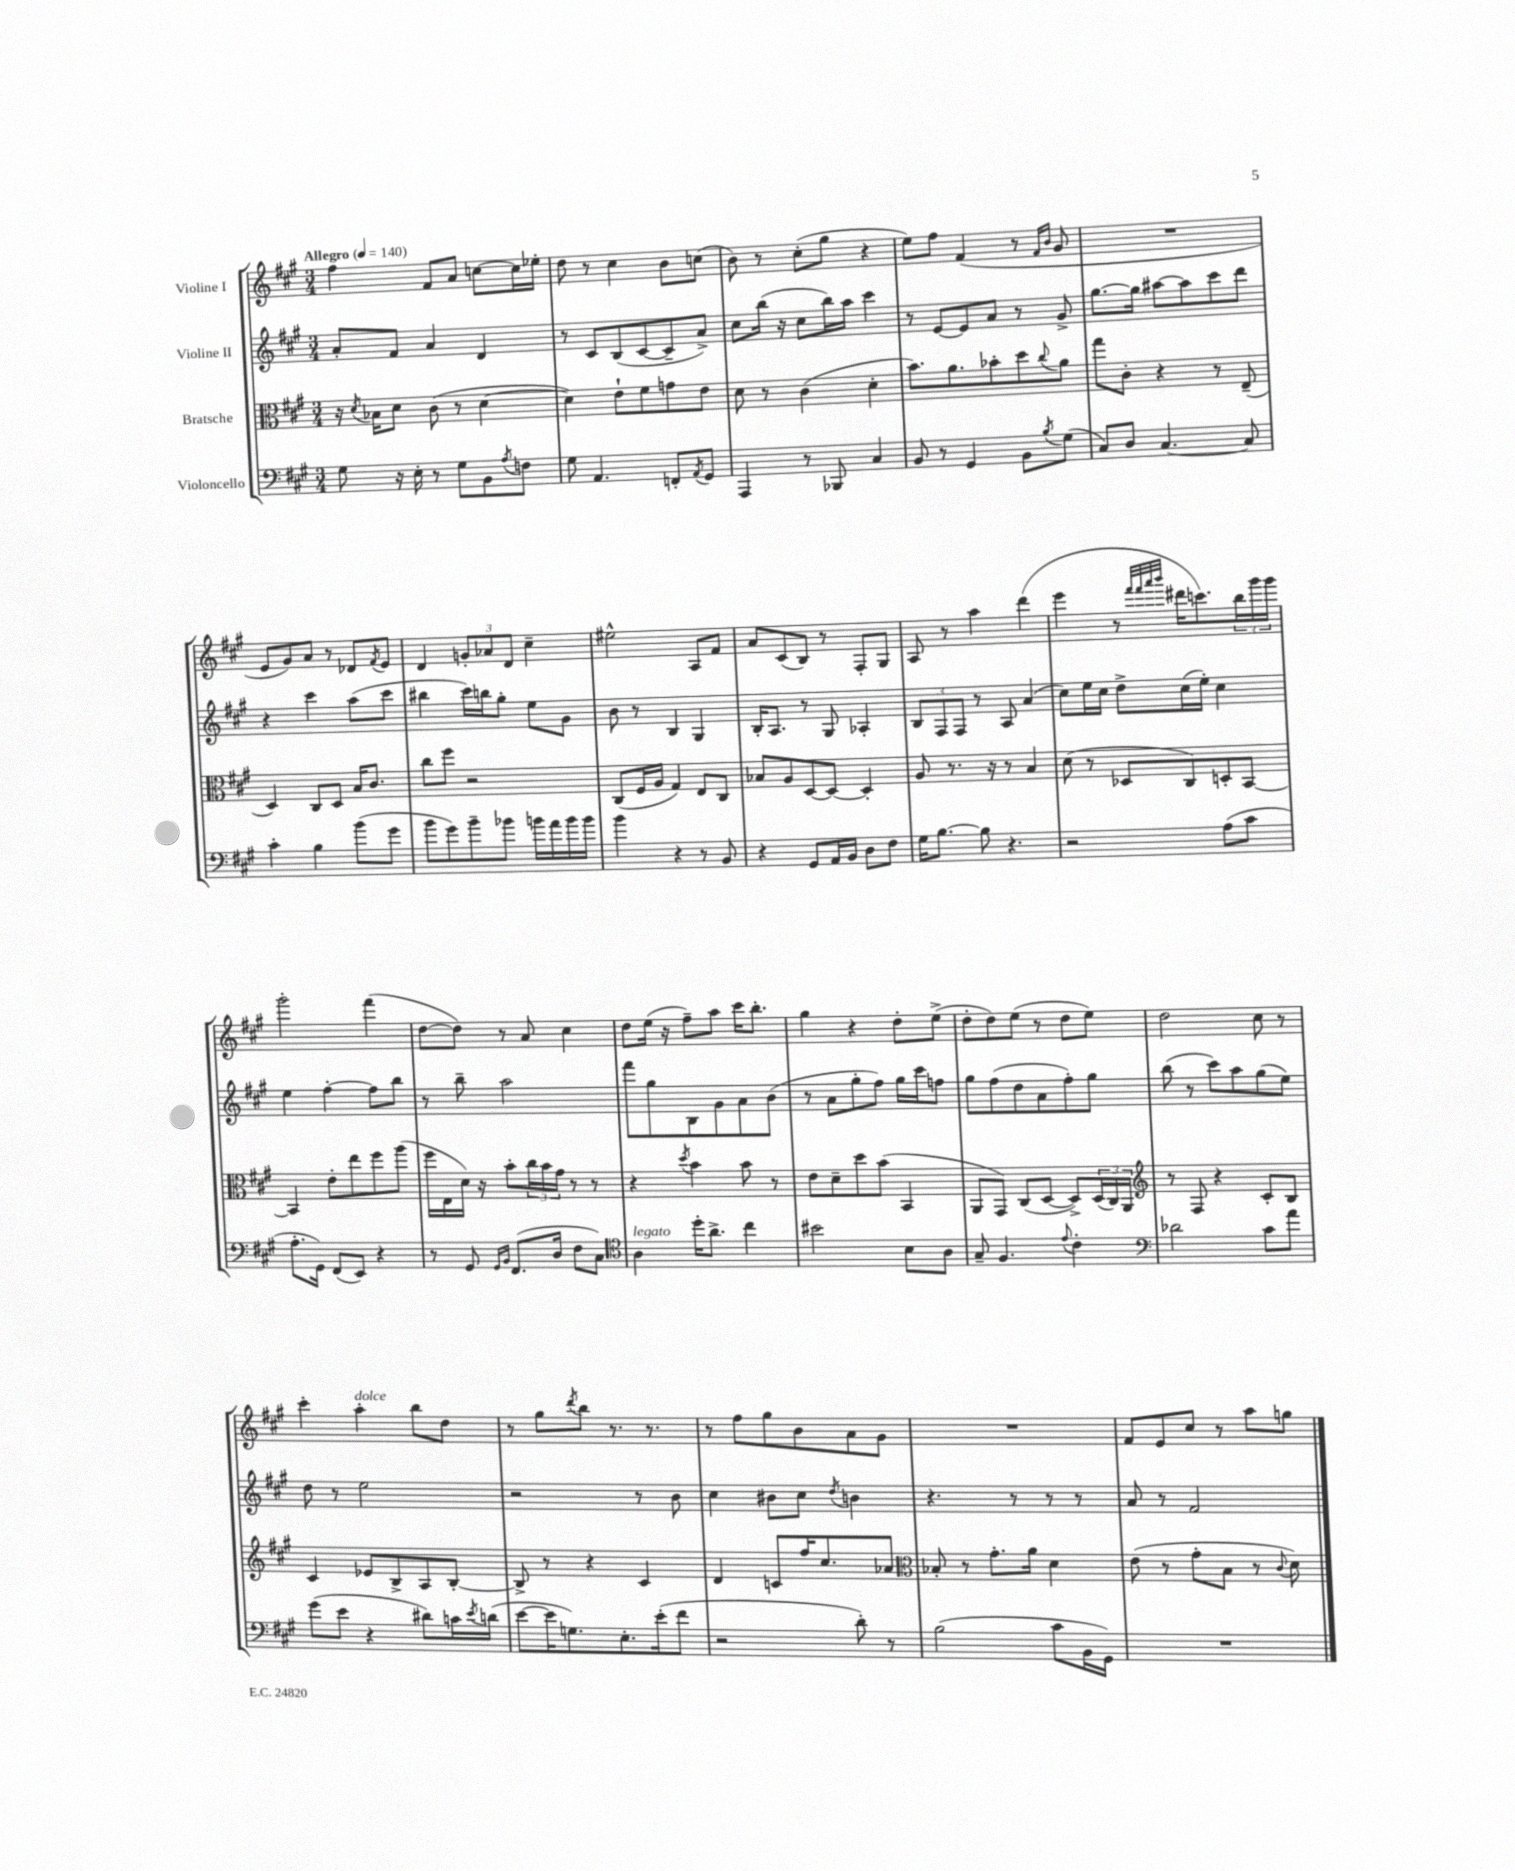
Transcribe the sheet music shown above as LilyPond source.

<<
\new StaffGroup <<
\new Staff = "s0" \with { instrumentName = "Violine I" } {
    \clef treble \key a \major \numericTimeSignature \time 3/4 \tempo "Allegro" 4 = 140
    fis''4 fis'8 a'8 c''8~ c''16 ees''16-. |
    d''8 r8 cis''4 b'8 c''8( |
    b'8) r8 cis''8-.( gis''8 r4 |
    e''8) fis''8 fis'4( r8 \grace { fis'16 b'16 } gis'8 |
    R2. |
    e'8 gis'8) a'8 r8 des'8 \acciaccatura { fis'8 } e'8 |
    d'4 \tuplet 3/2 { g'8-. aes'8 d'8 } cis''4-- |
    eis''2-^ a8 fis'8 |
    a'8 cis'8( b8) r8 fis8-. gis8 |
    a8 r8 a''4 d'''4( |
    e'''4 r8 \grace { fis'''32 fis'''32 a'''32 b'''32 } dis'''16 c'''8.) \tuplet 3/2 { b''16 gis'''16 gis'''16 } |
    gis'''2-. fis'''4( |
    d''8~ d''8) r8 a'8 cis''4 |
    d''8 e''16( r16 fis''8--) a''8 cis'''16 b''8.-. |
    gis''4 r4 d''8-. e''8->( |
    d''8-. d''8) e''8( r8 d''8 e''8) |
    d''2 cis''8 r8 |
    cis'''4-. a''4-.^\markup { \italic "dolce" } b''8 d''8 |
    r8 gis''8 \acciaccatura { d'''8 } b''8 r8. r8. |
    r8 fis''8 gis''8 b'8 a'8 gis'8 |
    R2. |
    fis'8 e'8 cis''8 r8 a''8 g''8 \bar "|." |
}
\new Staff = "s1" \with { instrumentName = "Violine II" } {
    \clef treble \key a \major \numericTimeSignature \time 3/4
    a'8-. fis'8 a'4 d'4 |
    r8 cis'8 b8( cis'8~ cis'8-- a'8->) |
    cis''8 b''16( r16 cis''8 b''16) a''16 cis'''4 |
    r8 e'8~ e'8 a'8 r8 gis'8-> |
    gis''8.~ gis''16 ais''8~ ais''8 cis'''8 d'''8 |
    r4 cis'''4 a''8( cis'''8 |
    bis''4 cis'''16) b''16 gis''8-. e''8 gis'8 |
    b'8 r8 b4 gis4 |
    b16-. a8. r8 gis8 aes4-. |
    \tuplet 3/2 { b8 fis8 fis8 } r8 a8 a'4( |
    cis''8) e''16 cis''16 d''8-> cis''16( e''16-.) cis''4 |
    e''4 fis''4~-. fis''8 b''8 |
    r8 b''8-- a''2 |
    fis'''8 gis''8 b8 gis'8 a'8 b'8( |
    r8 a'8 gis''8-. fis''8) gis''16 cis'''16 f''8 |
    gis''8 fis''8( d''8 a'8 fis''8-.) gis''8 |
    b''8( r8 cis'''8) a''8 gis''8( e''8) |
    d''8 r8 e''2 |
    r2 r8 b'8 |
    cis''4 bis'8 cis''8 \acciaccatura { d''8 } b'4 |
    r4. r8 r8 r8 |
    a'8 r8 fis'2 \bar "|." |
}
\new Staff = "s2" \with { instrumentName = "Bratsche" } {
    \clef alto \key a \major \numericTimeSignature \time 3/4
    r16 \acciaccatura { d'8 } bes16 d'8 cis'8( r8 d'4~ |
    d'4) e'8-! fis'8 g'8 e'8 |
    d'8 r8 cis'4( d'4-. |
    b'8.) a'8. bes'8-. d''8 \appoggiatura { cis''8 } a'8 |
    gis''8 cis'8-. r4 r8 e8--( |
    d4) cis8 d8 b16 cis'8. |
    cis''8 fis''8 r2 |
    cis8( fis16 a16 gis4) e8 cis8 |
    bes8 a8 d8~ d8~ d4-. |
    a8 r8. r16 r8 b4 |
    d'8( r8 des8 cis8) d8-. b,8~ |
    b,4 e'8-. e''8 fis''8 a''8( |
    fis''16 e16 d'16) r16 b'8-. \tuplet 3/2 { cis''16 b'16 gis'16 } r8 r8 |
    r4 \acciaccatura { d''8 } b'4 b'8 r8 |
    e'8 d'8-- d''8 b'8( b,4 |
    a,8 gis,8) cis8( d8~ d8->) \tuplet 3/2 { d16( cis16) a,16 } |
    \clef treble r8 fis8 r4 cis'8-. b8 |
    cis'4 ees'8 b8-> a8 b8~-. |
    b8-> r8 r4 cis'4 |
    d'4 c'8 fis''16 cis''8. aes'8 |
    \clef alto bes8-. r8 gis'8.-. a'16 d'4 |
    e'8( r8 gis'8-. b8 r8 \appoggiatura { cis'8 } d'8) \bar "|." |
}
\new Staff = "s3" \with { instrumentName = "Violoncello" } {
    \clef bass \key a \major \numericTimeSignature \time 3/4
    gis8 r16 e16-. r8 gis8 b,8 \acciaccatura { a8 } f8 |
    gis8 a,4. f,8-. \acciaccatura { a,8 } gis,8 |
    a,,4 r8 bes,,8 cis4 |
    b,8 r8 gis,4 b,8 \acciaccatura { b8 } gis8( |
    cis8) d8 cis4.~ cis8 |
    cis'4-. b4 b'8( gis'8 |
    b'8 gis'8) b'8-- bes'8 b'16 a'16 b'16 b'16 |
    b'4 r4 r8 b,8 |
    r4 gis,8 a,16 b,16 d8 fis8 |
    gis16 b8.~ b8 r4. |
    r2 a8( cis'8 |
    a8.-. gis,16) fis,8( e,8) r4 |
    r8 gis,8 \grace { gis,16 b,16 } fis,8.( d16 fis8 cis8) |
    \clef tenor a4^\markup { \italic "legato" } d''16-. a'8.-> cis''4 |
    bis'2 b8 a8 |
    gis8-- fis4. \appoggiatura { e'8 } cis'4-. |
    \clef bass des'2 cis'8 a'8 |
    gis'8( e'8 r4 dis'8) c'16 \acciaccatura { e'8 } d'16( |
    e'8~ e'16 g8.) e8.-. e'16-.( fis'8 |
    r2 d'8-.) r8 |
    b2( cis'8 b,16 gis,16) |
    R2. \bar "|." |
}
>>
>>
\layout { \context { \Score \remove "Bar_number_engraver" } }
